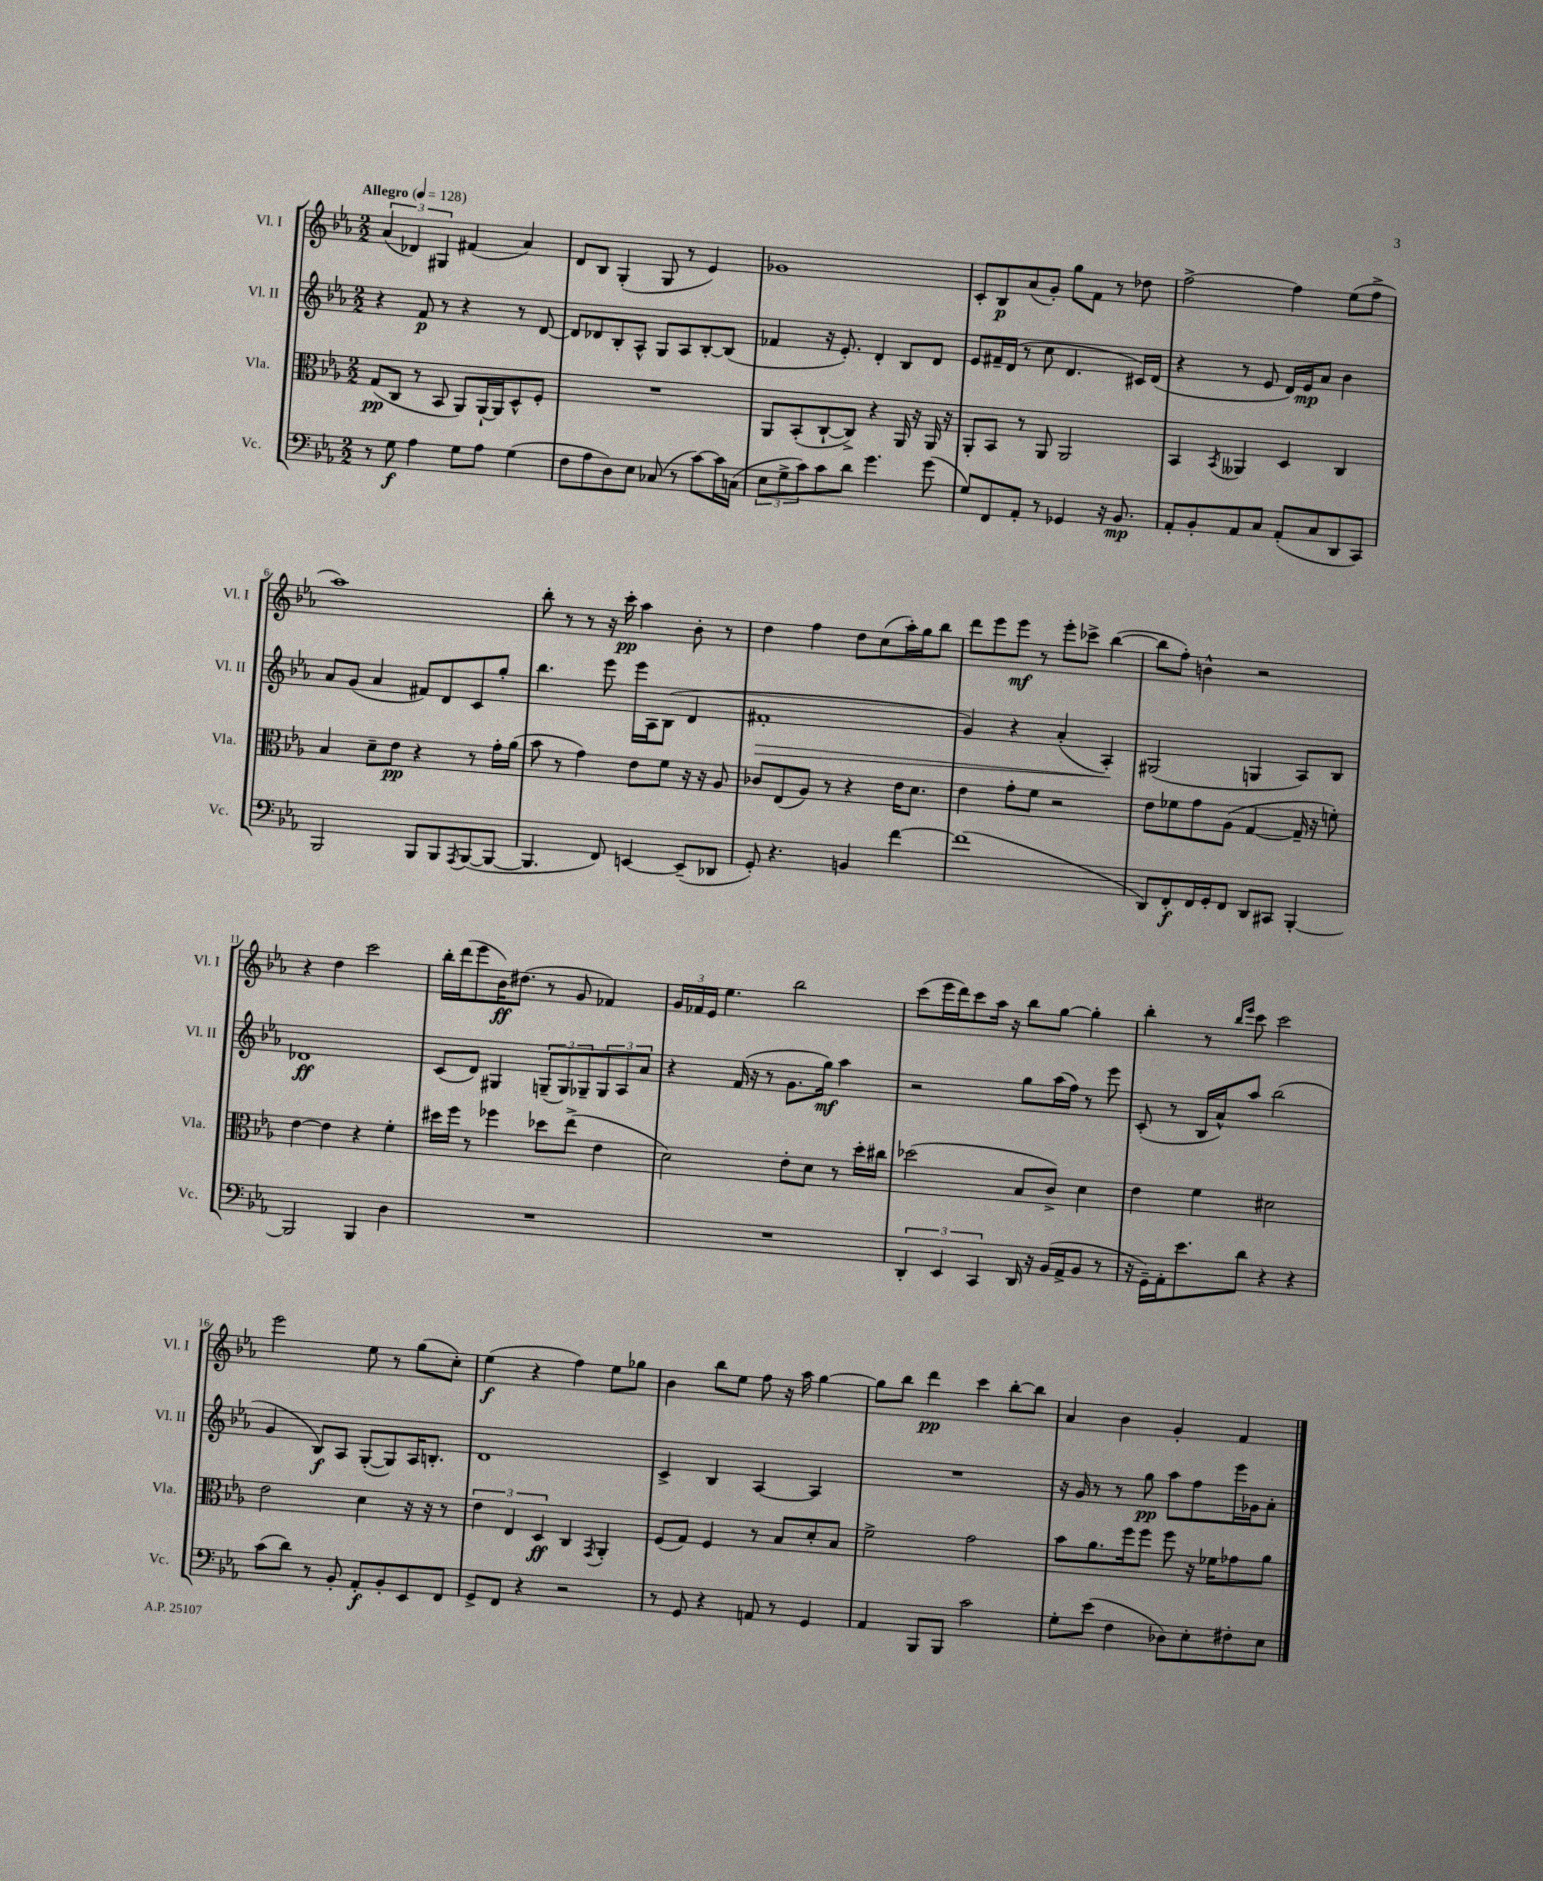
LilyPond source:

<<
\new StaffGroup <<
\new Staff = "s0" \with { instrumentName = "Vl. I" shortInstrumentName = "Vl. I" } {
    \clef treble \key ees \major \numericTimeSignature \time 2/2 \tempo "Allegro" 4 = 128
    \tuplet 3/2 { aes'4( des'4) gis4 } fis'4( aes'4) |
    d'8 bes8 g4-.( g8 r8 ees'4) |
    ges'1 |
    c'8-. bes8\p aes'8( g'8-.) g''8 f'8 r8 des''8 |
    f''2~-> f''4 ees''8( f''8-> |
    aes''1) |
    bes''8-. r8 r8 r16 c'''16-.\pp aes''4 bes'8-. r8 |
    d''4 f''4 d''8 c''8( aes''16-.) g''16 bes''8 |
    d'''8 ees'''8 ees'''8\mf r8 ees'''8-. ces'''8-> bes''4~( |
    bes''8 f''8-.) b'4-^ r2 |
    r4 d''4 c'''2 |
    bes''16-. d'''16( ees'''8 bes'16\ff) dis''8.( r8 g'8 fes'4) |
    \tuplet 3/2 { g'16 fes'16 ees'16 } ees''4. bes''2 |
    c'''8( ees'''16 d'''16) c'''8 aes''16 r16 bes''8 g''8~ g''4-. |
    bes''4-. r8 \grace { bes''16 ees'''16 } c'''8 c'''2 |
    ees'''2 ees''8 r8 g''8( c''8-.) |
    ees''4\f( r4 f''4) ees''8 ges''8 |
    bes'4 bes''8 ees''8 f''8 r16 aes''16 g''4~ |
    g''8 bes''8 d'''4\pp c'''4 bes''8~-. bes''8 |
    aes'4 bes'4 g'4-. f'4 \bar "|." |
}
\new Staff = "s1" \with { instrumentName = "Vl. II" shortInstrumentName = "Vl. II" } {
    \clef treble \key ees \major \numericTimeSignature \time 2/2
    r4 f'8\p r8 r4 r8 d'8~ |
    d'8 des'8 bes8-. aes8-^ g8 aes8 bes8~-. bes8( |
    fes'4 r16 ees'8.-.) d'4-. bes8 d'8 |
    ees'8 fis'16-- d'16( r8 c''8 d'4. cis'16) d'16( |
    r4 r8 ees'8 d'16) ees'16\mp aes'8 bes'4 |
    aes'8 g'8( aes'4 fis'8) d'8 c'8 g''8-. |
    bes''4. ees'''8 ees'''16 aes16 bes8( d'4 |
    fis'1-.\> |
    g'4) r4 aes'4-.( aes4-.\!) |
    gis2( g4 aes8) bes8 |
    des'1\ff |
    c'8( d'8) gis4 \tuplet 3/2 { g8--( g8) ges8-- } \tuplet 3/2 { ges8 aes8 aes'8 } |
    r4 f'16( r16 r8 g'8. g''16\mf) aes''4 |
    r2 g''8 aes''16( f''16) r8 ees'''8 |
    c'8-.( r8 bes16 aes'16-^) aes''8 bes''2( |
    g'4 bes8\f) aes8 g8~-.( g8) aes16 b8.-. |
    d'1 |
    c'4-> bes4 aes4~ aes4 |
    R1 |
    r16 g'16 r8 r8 g''8\pp aes''8 f''8 ees'''16 ges'16 aes'8-. \bar "|." |
}
\new Staff = "s2" \with { instrumentName = "Vla." shortInstrumentName = "Vla." } {
    \clef alto \key ees \major \numericTimeSignature \time 2/2
    g8\pp( c8 r8 bes,8 aes,8) aes,16~-! aes,16 d8-^ f8-. |
    R1 |
    aes,8 bes,8-.( c8~-! c8->) r4 aes,16 r16 aes,16 r16 |
    aes,8-. bes,8 r8 aes,8 aes,2 |
    bes,4 \acciaccatura { bes,8 } aeses,4 d4 c4 |
    bes4 d'8-- ees'8\pp r4 r8 g'16-. aes'16( |
    bes'8 r8 g'4) ees'8 f'8 r16 r16 aes8 |
    ces'8 ees8( aes8) r8 r4 ees'16 d'8. |
    ees'4 g'8-. f'8 r2 |
    ees'8 fes'8 g'8 aes8( g4~ g16-- r16 f'8-.) |
    ees'4~ ees'4 r4 f'4-. |
    dis''16 f''16 r8 fes''4 des''8 ees''8->( ees'4 |
    d'2) ees'8-. d'8 r8 d''16-. cis''16 |
    des''2( bes8 c'8->) d'4 |
    ees'4 f'4 dis'2 |
    ees'2 d'4 r16 r16 r8 |
    \tuplet 3/2 { ees'4 ees4 d4\ff } c4 \acciaccatura { g,8 } aes,4-. |
    f8( g8) f4 r8 bes8 d'8-. bes8 |
    f'2-> g'2 |
    bes'8 aes'8. f''16 f''8 f''8 r16 fes'16 ges'8 aes'8 \bar "|." |
}
\new Staff = "s3" \with { instrumentName = "Vc." shortInstrumentName = "Vc." } {
    \clef bass \key ees \major \numericTimeSignature \time 2/2
    r8 g8\f aes4 g8 aes8 g4( |
    f8 aes8 d8) ees8 ces8( r8 c'8~) c'16 c16( |
    \tuplet 3/2 { ees8 g8-> c'8) } c'8 d'8 g'4. g'8( |
    g8) f,8 aes,8-. r8 ges,4 r16 bes,8.\mp |
    aes,8-. bes,8-. aes,8 c8 aes,8-.( c8 d,8 c,8) |
    bes,,2 bes,,8 bes,,8 \acciaccatura { aes,,8 } bes,,8~( bes,,8~ |
    bes,,4. f,8) e,4~ e,8--( des,8 |
    g,8-.) r4. b,4 f'4~ |
    f'1( |
    d,8) f,8-.\f f,16 g,16-. f,8 d,8 cis,8 bes,,4~-. |
    bes,,2 bes,,4 d4 |
    R1 |
    R1 |
    \tuplet 3/2 { d,4-. ees,4 c,4 } d,16 r16 bes,16( aes,16-> bes,8 r8 |
    r16 g,16--) aes,16-. ees'8. d'8 r4 r4 |
    c'8( d'8) r8 bes,8-. aes,8-.\f bes,8-. ees,8 f,8 |
    g,8-> f,8 r4 r2 |
    r8 g,8 r4 a,8 r8 g,4 |
    aes,4 bes,,8 bes,,8 c'2 |
    g8-. ees'8( f4 des8) ees8-. fis8-. ees8 \bar "|." |
}
>>
>>
